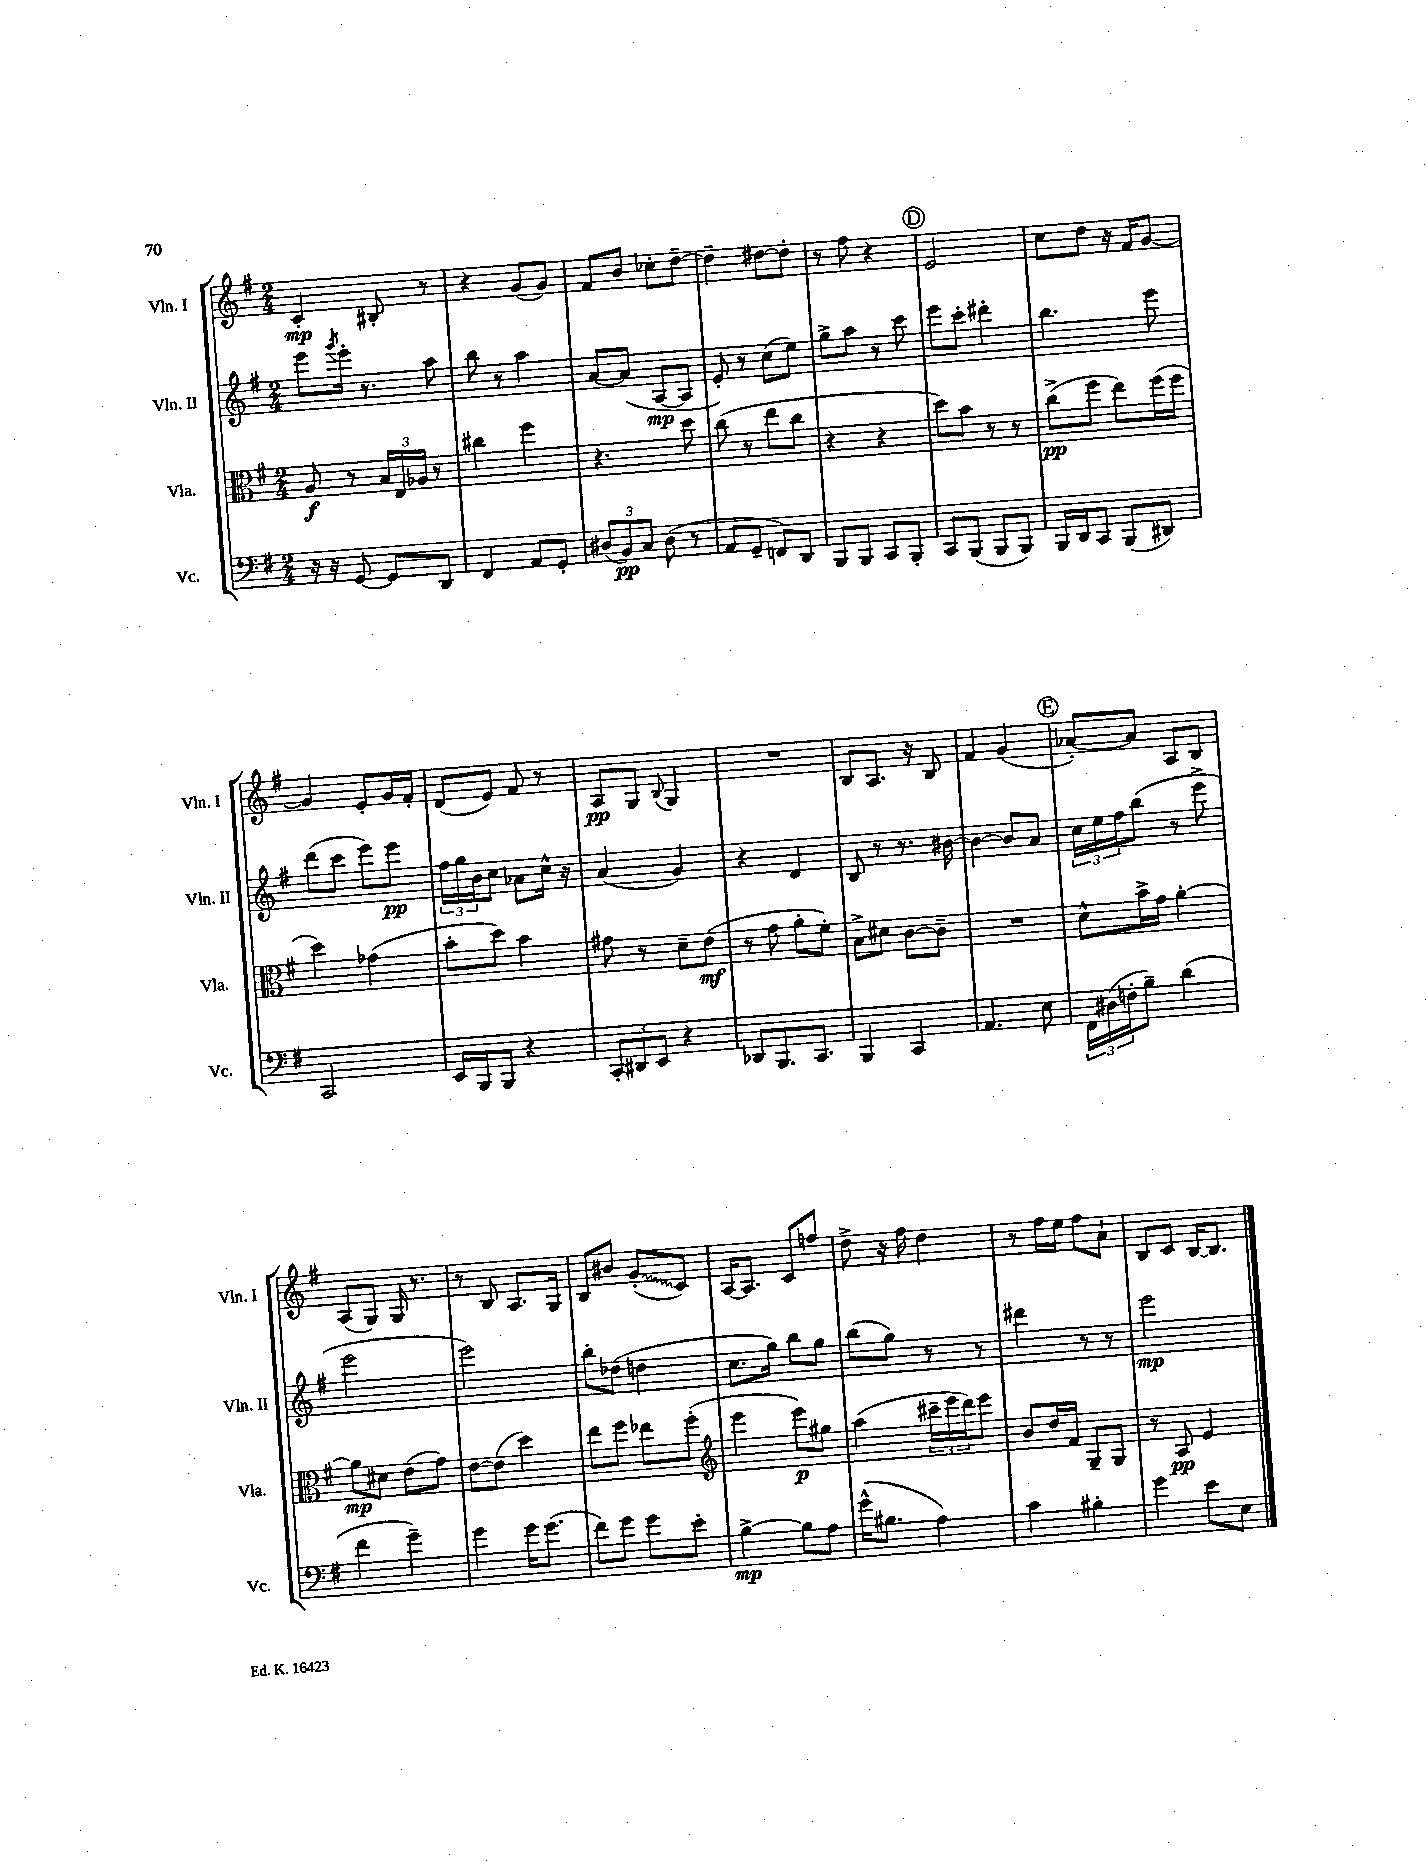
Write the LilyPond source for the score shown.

<<
\new StaffGroup <<
\new Staff = "s0" \with { instrumentName = "Vln. I" shortInstrumentName = "Vln. I" } {
    \clef treble \key g \major \numericTimeSignature \time 2/4
    c'4-.\mp bis8-. r8 |
    r4 g'8( g'8) |
    fis'8 b'8 ces''8-. d''8~-- |
    d''4-- dis''8~ dis''8-. |
    r8 fis''8 r4 |
    \mark \markup { \circle "D" } e'2 |
    c''8 d''8 r16 fis'16 g'8~ |
    g'4 e'8-. g'16 fis'16-. |
    d'8( e'8) fis'8 r8 |
    a8\pp g8 \appoggiatura { b8 } g4 |
    R2 |
    b8 a8. r16 b8 |
    fis'4 g'4( |
    \mark \markup { \circle "E" } aes'8~-.) aes'8 a8 b8 |
    a8( g8) g16 r8. |
    r8 b8 a8. g16 |
    b8 bis'8 \once \override Glissando.style = #'zigzag g'8-.\glissando( c'8) |
    a16~ a8. c'8 f''8 |
    d''8-> r16 fis''16 d''4 |
    r8 fis''16 e''16 fis''8 a'8-! |
    b8 c'8 b16~ b8. \bar "|." |
}
\new Staff = "s1" \with { instrumentName = "Vln. II" shortInstrumentName = "Vln. II" } {
    \clef treble \key g \major \numericTimeSignature \time 2/4
    e'''8 \acciaccatura { g'''8 } e'''16-. r8. a''8 |
    b''8 r8 a''4 |
    a'8~ a'8( a8~\mp a8 |
    e'8-.) r8 c''8( e''8) |
    g''8-> a''8 r8 c'''8 |
    \mark \markup { \circle "D" } e'''8 c'''8-. dis'''4-. |
    b''4. e'''8 |
    d'''8( c'''8 e'''8) e'''8\pp |
    \tuplet 3/2 { fis''16 g''16 b'16 } c''8 aes'8 c''16-^ r16 |
    a'4( g'4) |
    r4 d'4 |
    b8 r8 r8. bis'16~ |
    bis'4~ bis'8 a'8 |
    \mark \markup { \circle "E" } \tuplet 3/2 { c''16 e''16 fis''16 } b''8( r8 e'''8-> |
    e'''2 |
    e'''2) |
    b''8-. des''8( d''4 |
    c''8. g''16) b''8 g''8 |
    b''8( g''8) r8 r8 |
    dis'''4 r8 r8 |
    e'''2\mp \bar "|." |
}
\new Staff = "s2" \with { instrumentName = "Vla." shortInstrumentName = "Vla." } {
    \clef alto \key g \major \numericTimeSignature \time 2/4
    a8\f r8 \tuplet 3/2 { b16 e16 aes16 } r8 |
    cis''4 fis''4 |
    r4. d''8 |
    c''8( r8 e''8 c''8 |
    r4 r4 |
    \mark \markup { \circle "D" } d''8) b'8 r8 r8 |
    c''8->\pp( fis''8 e''8) fis''16( fis''16 |
    d''4) ges'4( |
    b'8-. d''8) b'4 |
    gis'8 r8 d'8-- e'8\mf( |
    r8 g'8 a'8-. fis'8-.) |
    b8-> dis'8 c'8~ c'8-- |
    R2 |
    \mark \markup { \circle "E" } d'8-^ b'16-> g'16 a'4~-. |
    a'8\mp dis'8 e'8( g'8) |
    e'8~ e'8( d''4) |
    e''8 fis''8 ees''8 fis''8-.( |
    \clef treble e'''4 e'''8\p) gis''8 |
    a''4( \tuplet 3/2 { cis'''16-- e'''16 d'''16) } e'''8 |
    b'8 d''16 fis'16 g8-- g8 |
    r8 a8\pp e'4 \bar "|." |
}
\new Staff = "s3" \with { instrumentName = "Vc." shortInstrumentName = "Vc." } {
    \clef bass \key g \major \numericTimeSignature \time 2/4
    r16 r16 g,8~ g,8 d,8 |
    fis,4 a,8 g,8-. |
    \tuplet 3/2 { dis8( b,8\pp) c8 } dis8( r8 |
    a,8 g,8-- f,8) d,8 |
    b,,8 b,,8 c,8 b,,8-. |
    \mark \markup { \circle "D" } c,8 b,,8( b,,8 b,,8) |
    b,,16 d,16 c,8 b,,8( dis,8) |
    c,2 |
    e,16 b,,16 b,,8 r4 |
    \tuplet 3/2 { c,8-. dis,8 e,8 } r4 |
    des,8 b,,8. c,8. |
    b,,4 c,4 |
    a,4. e8 |
    \mark \markup { \circle "E" } \tuplet 3/2 { fis,16 dis16( f16-. } b8--) d'4( |
    fis'4 g'4--) |
    g'4 g'16 g'8.( |
    fis'8) g'8 g'8 e'8-. |
    b4~->\mp b8 a8 |
    g'16-^( bis8. a4) |
    c'4 bis4-. |
    g'4 e'8 e8 \bar "|." |
}
>>
>>
\layout { \context { \Score \remove "Bar_number_engraver" } }
